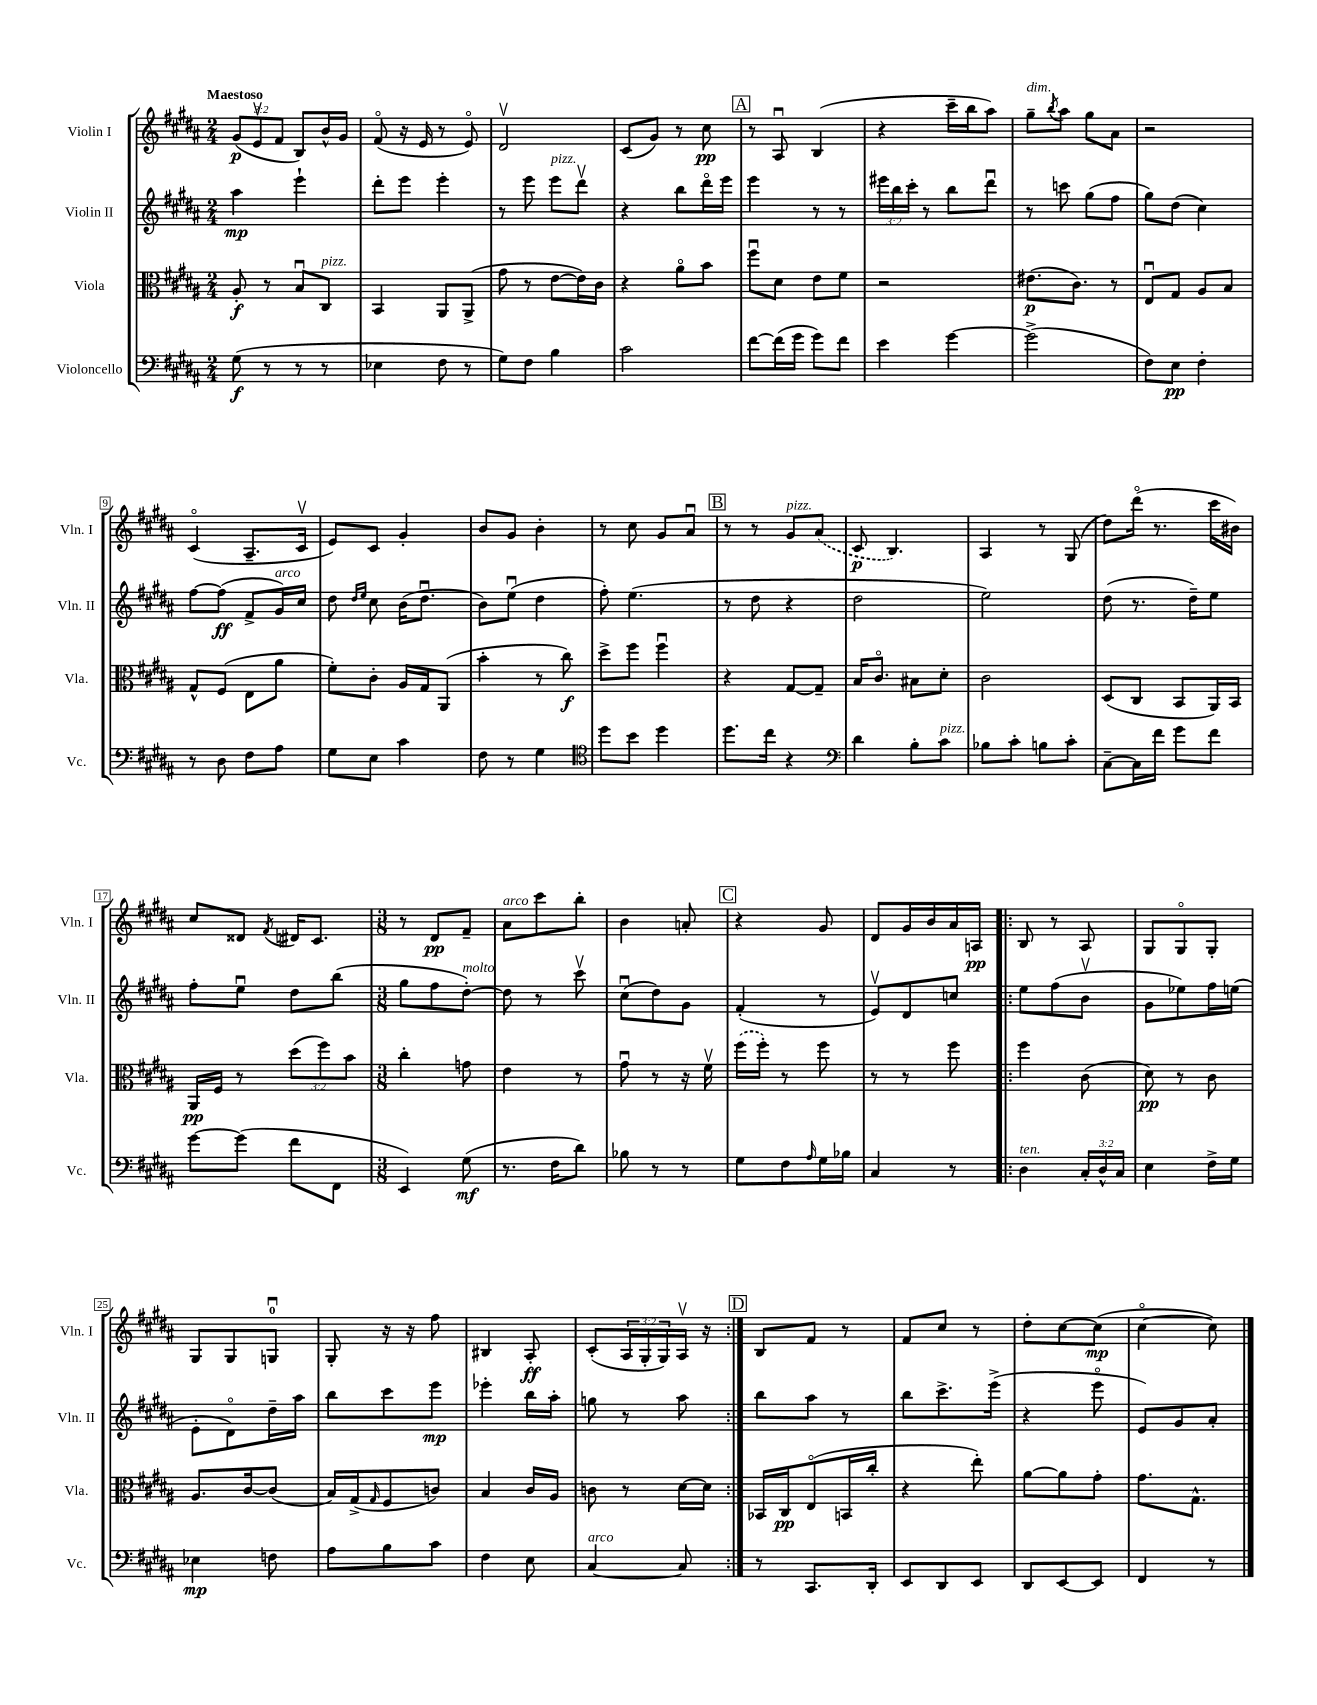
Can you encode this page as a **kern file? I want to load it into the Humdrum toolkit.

**kern	**dynam	**kern	**dynam	**kern	**dynam	**kern	**dynam
*part4	*part4	*part3	*part3	*part2	*part2	*part1	*part1
*staff4	*staff4	*staff3	*staff3	*staff2	*staff2	*staff1	*staff1
*I"Violoncello	*	*I"Viola	*	*I"Violin II	*	*I"Violin I	*
*I'Vc.	*	*I'Vla.	*	*I'Vln. II	*	*I'Vln. I	*
*clefF4	*	*clefC3	*	*clefG2	*	*clefG2	*
*k[f#c#g#d#a#]	*	*k[f#c#g#d#a#]	*	*k[f#c#g#d#a#]	*	*k[f#c#g#d#a#]	*
*M2/4	*	*M2/4	*	*M2/4	*	*M2/4	*
=1	=1	=1	=1	=1	=1	=1	=1
!	!	!	!	!	!	!LO:TX:a:B:t=Maestoso	!
(8G#\	f	8A#'/	f	4aa#\	mp	(12g#/L	p
.	.	.	.	.	.	12ev/	.
8r	.	8r	.	.	.	.	.
.	.	.	.	.	.	12f#/J	.
8r	.	8Bu/L	.	4eee`\	.	8B/L)	.
!	!	!LO:TX:a:i:t=pizz.	!	!	!	!	!
8r	.	8C#/J	.	.	.	16b^^/L	.
.	.	.	.	.	.	16g#/JJ	.
=2	=2	=2	=2	=2	=2	=2	=2
4E-X\	.	4BB/	.	8ddd#'\L	.	(8f#/	.
.	.	.	.	8eee\J	.	16r	.
.	.	.	.	.	.	16e/	.
8F#\	.	8AA#/L	.	4eee'\	.	8r	.
8r	.	(8AA#^/J	.	.	.	8e/)	.
=3	=3	=3	=3	=3	=3	=3	=3
8G#\L)	.	8g#\	.	8r	.	2d#v/	.
8F#\J	.	8r	.	8eee\	.	.	.
!	!	!	!	!LO:TX:a:i:t=pizz.	!	!	!
4B\	.	[8e\L	.	8eee\L	.	.	.
.	.	16e\L])	.	8ddd#v\J	.	.	.
.	.	16c#\JJ	.	.	.	.	.
=4	=4	=4	=4	=4	=4	=4	=4
2c#\	.	4r	.	4r	.	(8c#/L	.
.	.	.	.	.	.	8g#/J)	.
.	.	8a#\L	.	8bb\L	.	8r	.
.	.	8b\J	.	16ddd#\L	.	8cc#\	pp
.	.	.	.	16eee\JJ	.	.	.
!!LO:REH:place=s1:t=A
=5	=5	=5	=5	=5	=5	=5	=5
[8f#\L	.	8ff#u\L	.	4eee\	.	8r	.
(16f#\L]	.	8d#\J	.	.	.	8A#u/	.
16g#\JJ	.	.	.	.	.	.	.
8g#\L)	.	8e\L	.	8r	.	(4B/	.
8f#\J	.	8f#\J	.	8r	.	.	.
=6	=6	=6	=6	=6	=6	=6	=6
4e\	.	2r	.	24eee#X\LL	.	4r	.
.	.	.	.	24bb\	.	.	.
.	.	.	.	24ccc#'\JJ	.	.	.
.	.	.	.	8r	.	.	.
[4g#\	.	.	.	8bb\L	.	16ccc#~\LL	.
.	.	.	.	.	.	16bb\J	.
.	.	.	.	8ddd#u\J	.	8aa#\J)	.
=7	=7	=7	=7	=7	=7	=7	=7
!	!	!	!	!	!	!LO:TX:a:i:t=dim.	!
(2g#^\]	.	(8.e#X\L	p	8r	.	8gg#~\L	.
.	.	.	.	.	.	8qbb/	.
.	.	.	.	8cccn\	.	8aa#\J	.
.	.	8.c#\J)	.	.	.	.	.
.	.	.	.	(8gg#\L	.	8gg#\L	.
.	.	8r	.	8ff#\J	.	8a#\J	.
=8	=8	=8	=8	=8	=8	=8	=8
8F#\L)	.	8Eu/L	.	8gg#\L)	.	2r	.
8E\J	pp	8G#/J	.	(8dd#\J	.	.	.
4F#'\	.	8A#/L	.	4cc#\)	.	.	.
.	.	8B/J	.	.	.	.	.
!!LO:LB:g=z
=9	=9	=9	=9	=9	=9	=9	=9
8r	.	8G#^^/L	.	[8ff#\L	.	(4c#/	.
8D#\	.	(8F#/J	.	(8ff#\J]	ff	.	.
8F#\L	.	8E\L	.	8f#^/L	.	8.A#~/L	.
!	!	!	!	!LO:TX:a:i:t=arco	!	!	!
8A#\J	.	8a#\J	.	16g#/L)	.	.	.
.	.	.	.	16cc#/JJ	.	16c#v/Jk	.
=10	=10	=10	=10	=10	=10	=10	=10
8G#\L	.	8f#'\L)	.	8dd#\	.	8e/L)	.
.	.	.	.	16qqdd#/LL	.	.	.
.	.	.	.	16qqee/JJ	.	.	.
8E\J	.	8c#'\J	.	8cc#\	.	8c#/J	.
4c#\	.	16A#/LL	.	(16b\KL	.	4g#'/	.
.	.	16G#/J	.	8.dd#u\J	.	.	.
.	.	(8AA#/J	.	.	.	.	.
=11	=11	=11	=11	=11	=11	=11	=11
8F#\	.	4b'\	.	8b\L)	.	8b/L	.
8r	.	.	.	(8eeu\J	.	8g#/J	.
4G#\	.	8r	.	4dd#\	.	4b'\	.
.	.	8cc#\)	f	.	.	.	.
=12	=12	=12	=12	=12	=12	=12	=12
*clefC4	*	*	*	*	*	*	*
8dd#\L	.	8dd#^\L	.	8ff#'\)	.	8r	.
8b\J	.	8ff#\J	.	(4.ee\	.	8cc#\	.
4dd#\	.	4ff#u\	.	.	.	8g#/L	.
.	.	.	.	.	.	8a#u/J	.
!!LO:REH:place=s1:t=B
=13	=13	=13	=13	=13	=13	=13	=13
8.dd#\L	.	4r	.	8r	.	8r	.
.	.	.	.	8dd#\	.	8r	.
16cc#\Jk	.	.	.	.	.	.	.
!	!	!	!	!	!	!LO:TX:a:i:t=pizz.	!
4r	.	[8G#/L	.	4r	.	8g#/L	.
.	.	8G#~/J]	.	.	.	(8a#/J	.
=14	=14	=14	=14	=14	=14	=14	=14
*clefF4	*	*	*	*	*	*	*
4d#\	.	16B/KL	.	2dd#\	.	8c#/	p
.	.	8.c#/J	.	.	.	.	.
.	.	.	.	.	.	4.B/)	.
8B'\L	.	8B#X\L	.	.	.	.	.
!LO:TX:a:i:t=pizz.	!	!	!	!	!	!	!
8c#\J	.	8d#'\J	.	.	.	.	.
=15	=15	=15	=15	=15	=15	=15	=15
8B-X\L	.	2c#\	.	2ee\)	.	4A#/	.
8c#'\J	.	.	.	.	.	.	.
8Bn\L	.	.	.	.	.	8r	.
8c#'\J	.	.	.	.	.	(8G#/	.
=16	=16	=16	=16	=16	=16	=16	=16
[8C#~\L	.	(8D#/L	.	(8dd#\	.	8dd#\L)	.
16C#\L]	.	8C#/J	.	8.r	.	(16ddd#\Jk	.
16f#\JJ	.	.	.	.	.	8.r	.
8g#\L	.	8BB/L	.	.	.	.	.
.	.	.	.	16dd#~\KL)	.	.	.
8f#\J	.	16AA#/L)	.	8ee\J	.	16ccc#\LL	.
.	.	16BB/JJ	.	.	.	16b#X\JJ)	.
!!LO:LB:g=z
=17	=17	=17	=17	=17	=17	=17	=17
[8g#\L	.	16AA#/LL	pp	8ff#'\L	.	8cc#/L	.
.	.	16F#/JJ	.	.	.	.	.
(8g#\J]	.	8r	.	8eeu\J	.	8d##X/J	.
.	.	.	.	.	.	8qf#/	.
8f#\L	.	(12dd#\L	.	8dd#\L	.	16d#X/KL	.
.	.	.	.	.	.	8.c#/J	.
.	.	12ff#\)	.	.	.	.	.
8FF#\J	.	.	.	(8bb\J	.	.	.
.	.	12b\J	.	.	.	.	.
=18	=18	=18	=18	=18	=18	=18	=18
*M3/8	*	*M3/8	*	*M3/8	*	*M3/8	*
4EE/)	.	4cc#'\	.	8gg#\L	.	8r	.
.	.	.	.	8ff#\	.	8d#/L	pp
!	!	!	!	!LO:TX:a:i:t=molto	!	!	!
(8G#\	mf	8gn\	.	[8dd#'\J)	.	8f#~/J	.
=19	=19	=19	=19	=19	=19	=19	=19
!	!	!	!	!	!	!LO:TX:a:i:t=arco	!
8.r	.	4e\	.	8dd#\]	.	8a#\L	.
.	.	.	.	8r	.	8ccc#\	.
16F#\KL	.	.	.	.	.	.	.
8d#\J)	.	8r	.	8ccc#v\	.	8bb'\J	.
=20	=20	=20	=20	=20	=20	=20	=20
8B-X\	.	8g#u\	.	(8cc#u\L	.	4b\	.
8r	.	8r	.	8dd#\)	.	.	.
8r	.	16r	.	8g#\J	.	8an'/	.
.	.	16f#v\	.	.	.	.	.
!!LO:REH:place=s1:t=C
=21	=21	=21	=21	=21	=21	=21	=21
8G#\L	.	(16ff#\LL	.	(4f#'/	.	4r	.
.	.	16ff#'\JJ)	.	.	.	.	.
8F#\	.	8r	.	.	.	.	.
16qqA#/	.	.	.	.	.	.	.
16G#\L	.	8ff#\	.	8r	.	8g#/	.
16B-X\JJ	.	.	.	.	.	.	.
=22	=22	=22	=22	=22	=22	=22	=22
4C#/	.	8r	.	8ev/L)	.	8d#/L	.
.	.	8r	.	8d#/	.	16g#/L	.
.	.	.	.	.	.	16b/	.
8r	.	8ff#\	.	8ccn/J	.	16a#/	.
.	.	.	.	.	.	16An/JJ	pp
=23!|:	=23!|:	=23!|:	=23!|:	=23!|:	=23!|:	=23!|:	=23!|:
!LO:TX:a:i:t=ten.	!	!	!	!	!	!	!
4D#\	.	4ff#\	.	8ee\L	.	8B/	.
.	.	.	.	(8ff#\	.	8r	.
24C#'/LL	.	(8c#\	.	8bv\J	.	8A#/	.
24D#^^/	.	.	.	.	.	.	.
24C#/JJ	.	.	.	.	.	.	.
=24	=24	=24	=24	=24	=24	=24	=24
4E\	.	8d#\)	pp	8g#\L	.	8G#/L	.
.	.	8r	.	8ee-X\)	.	8G#/	.
16F#^\LL	.	8c#\	.	16ff#\L	.	8G#'/J	.
16G#\JJ	.	.	.	(16een\JJ	.	.	.
!!LO:LB:g=z
=25	=25	=25	=25	=25	=25	=25	=25
4E-X\	mp	8.A#/L	.	8e'\L	.	8G#/L	.
.	.	.	.	8d#\)	.	8G#/	.
.	.	[16c#/k	.	.	.	.	.
8Fn\	.	(8c#/J]	.	16dd#~\L	.	8Gnu/J	.
.	.	.	.	16aa#\JJ	.	.	.
=26	=26	=26	=26	=26	=26	=26	=26
8A#\L	.	16B/LL)	.	8bb\L	.	8G#'/	.
.	.	(16G#^/J	.	.	.	.	.
.	.	16qqG#/	.	.	.	.	.
8B\	.	8F#/	.	8ccc#\	.	16r	.
.	.	.	.	.	.	16r	.
8c#\J	.	8cn/J)	.	8eee\J	mp	8ff#\	.
=27	=27	=27	=27	=27	=27	=27	=27
4F#\	.	4B/	.	4eee-X'\	.	4B#X/	.
8E\	.	16c#/LL	.	16bb\LL	.	8A#'/	ff
.	.	16A#/JJ	.	16aa#'\JJ	.	.	.
=28	=28	=28	=28	=28	=28	=28	=28
!LO:TX:a:i:t=arco	!	!	!	!	!	!	!
[4C#/	.	8cn\	.	8ggn\	.	(8c#'/L	.
.	.	8r	.	8r	.	24A#/L	.
.	.	.	.	.	.	24G#'/	.
.	.	.	.	.	.	24G#/)	.
8C#/]	.	[16d#\LL	.	8aa#\	.	16A#v/JJ	.
.	.	16d#\JJ]	.	.	.	16r	.
!!LO:REH:place=s1:t=D
=29:|!	=29:|!	=29:|!	=29:|!	=29:|!	=29:|!	=29:|!	=29:|!
8r	.	16BB-X/LL	.	8bb\L	.	8B/L	.
.	.	16C#/J	pp	.	.	.	.
8.CC#/L	.	(8E/	.	8aa#\J	.	8f#/J	.
.	.	16BBn/L	.	8r	.	8r	.
16DD#'/Jk	.	16cc#'/JJ	.	.	.	.	.
=30	=30	=30	=30	=30	=30	=30	=30
8EE/L	.	4r	.	8bb\L	.	8f#/L	.
8DD#/	.	.	.	8.ccc#^\	.	8cc#/J	.
8EE/J	.	8ee'\)	.	.	.	8r	.
.	.	.	.	(16eee^\Jk	.	.	.
=31	=31	=31	=31	=31	=31	=31	=31
8DD#/L	.	[8a#\L	.	4r	.	8dd#'\L	.
[8EE/	.	8a#\]	.	.	.	[8cc#\	.
8EE/J]	.	8g#'\J	.	8eee\	.	(8cc#\J]	mp
=32	=32	=32	=32	=32	=32	=32	=32
4FF#/	.	8.g#\L	.	8e/L)	.	[4cc#\	.
.	.	.	.	8g#/	.	.	.
.	.	8.G#^^\J	.	.	.	.	.
8r	.	.	.	8a#'/J	.	8cc#\])	.
==	==	==	==	==	==	==	==
*-	*-	*-	*-	*-	*-	*-	*-
